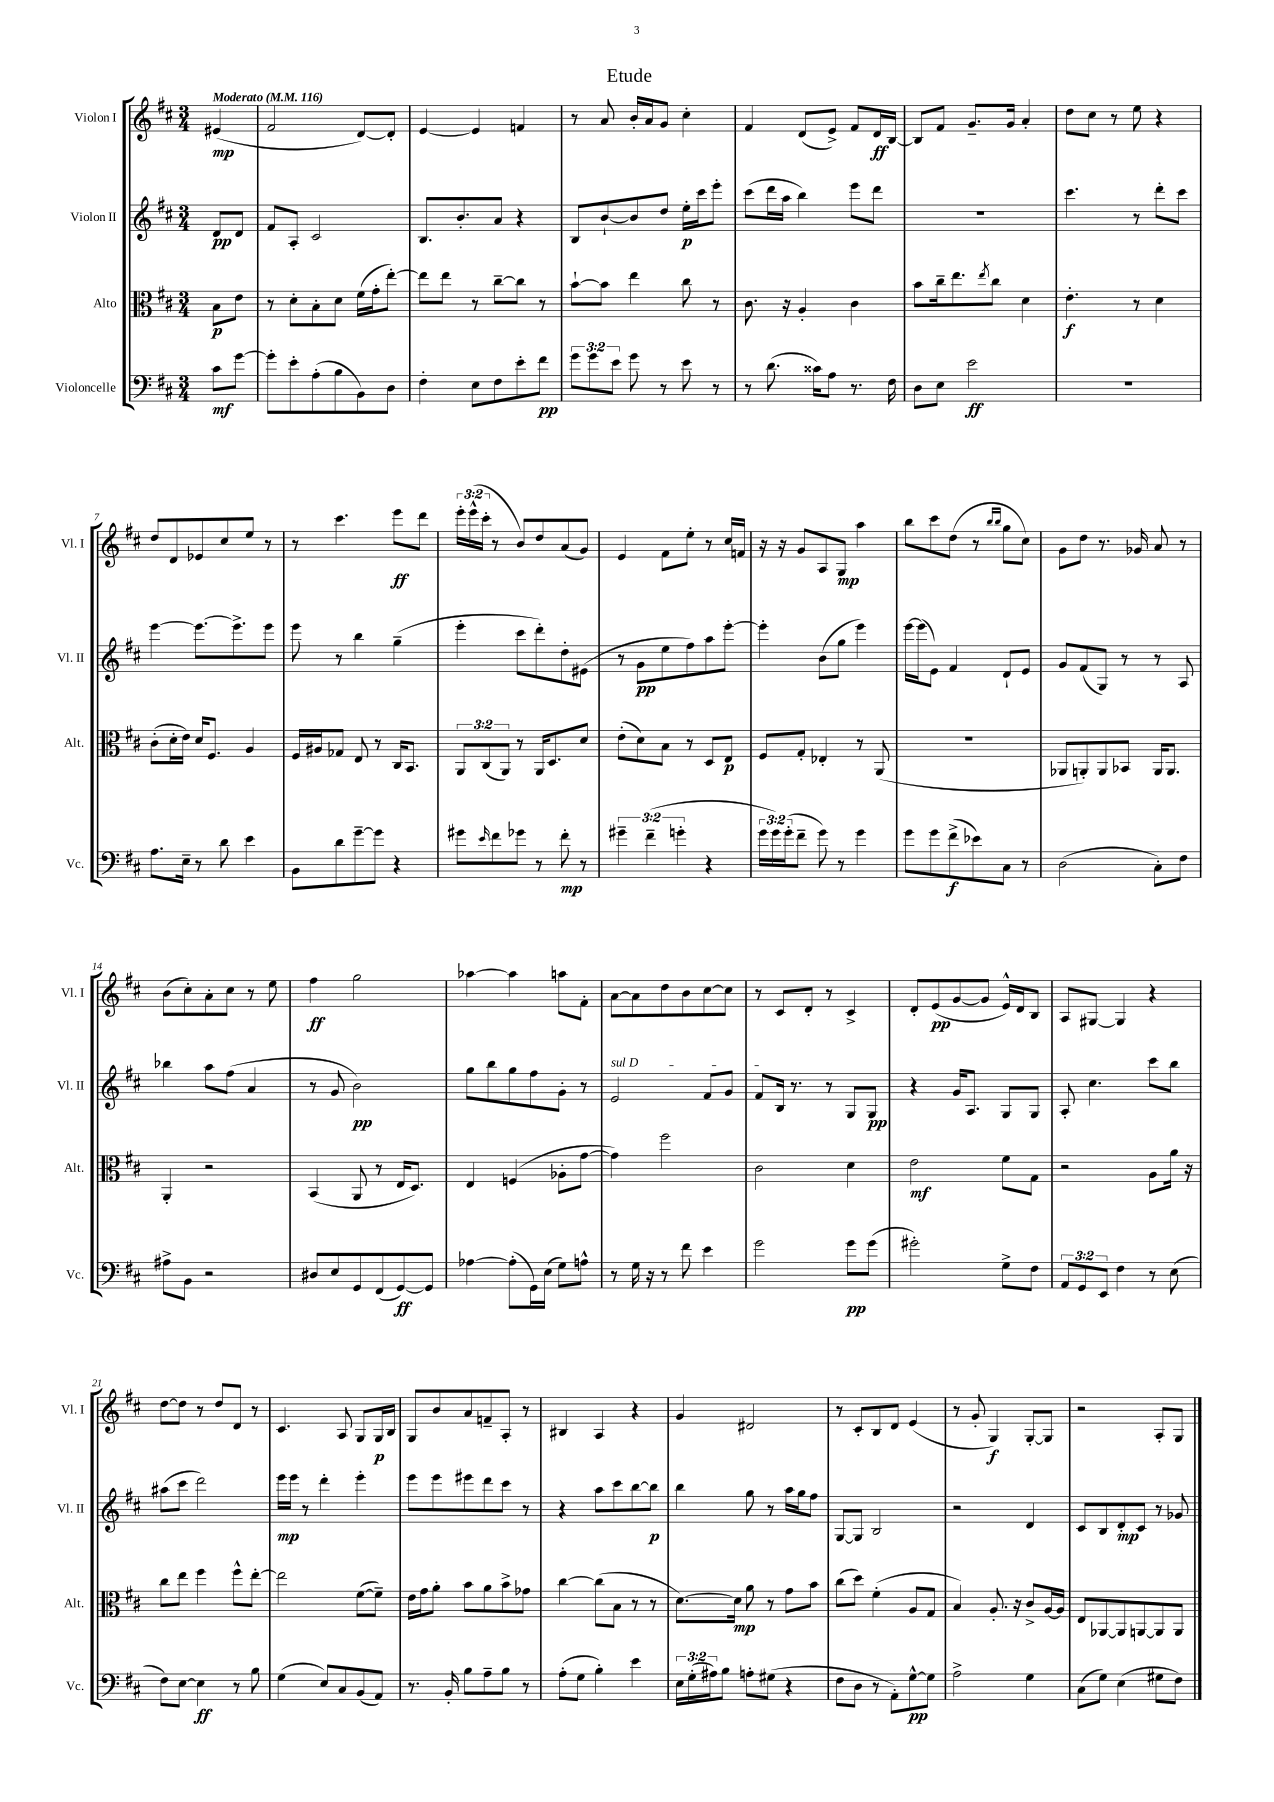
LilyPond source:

\header { title = "Etude" }
<<
\new StaffGroup <<
\new Staff = "s0" \with { instrumentName = "Violon I" shortInstrumentName = "Vl. I" } {
    \clef treble \key d \major \numericTimeSignature \time 3/4 \override Staff.TupletNumber.text = #tuplet-number::calc-fraction-text \partial 4 \tempo "Moderato" 4 = 116
    eis'4\mp( |
    fis'2 d'8~) d'8-. |
    e'4~ e'4 f'4 |
    r8 a'8 b'16-. a'16 g'8 cis''4-. |
    fis'4 d'8( e'8->) fis'8 d'16\ff b16~ |
    b8 fis'8 g'8.-- g'16 a'4-. |
    d''8 cis''8 r8 e''8 r4 |
    d''8 d'8 ees'8 cis''8 e''8 r8 |
    r8 cis'''4. e'''8\ff d'''8 |
    \tuplet 3/2 { e'''16-. e'''16-^( cis'''16-. } r8 b'8) d''8 a'8( g'8) |
    e'4 fis'8 e''8-. r8 cis''16 f'16 |
    r16 r16 g'8 a8 g8\mp a''4 |
    b''8 cis'''8 d''8( r8 \grace { b''16 b''16 } g''8 cis''8) |
    g'8 d''8 r8. ges'16 a'8 r8 |
    b'8( cis''8-.) a'8-. cis''8 r8 e''8 |
    fis''4\ff g''2 |
    aes''4~ aes''4 a''8 fis'8-. |
    a'8~ a'8 d''8 b'8 cis''8~ cis''8 |
    r8 cis'8 d'8-. r8 cis'4-> |
    d'8-. e'8\pp( g'8~ g'8 e'16-^) d'16 b8 |
    a8 gis8~ gis4 r4 |
    d''8~ d''8 r8 d''8 d'8 r8 |
    cis'4. a8 g8 g16\p b16 |
    g8 b'8 a'8 f'8-- a8-. r8 |
    bis4 a4 r4 |
    g'4 dis'2 |
    r8 cis'8-. b8 d'8 e'4( |
    r8 g'8-. g4\f) g8~-. g8 |
    r2 a8-. g8 \bar "|." |
}
\new Staff = "s1" \with { instrumentName = "Violon II" shortInstrumentName = "Vl. II" } {
    \clef treble \key d \major \numericTimeSignature \time 3/4 \partial 4
    d'8\pp d'8 |
    fis'8 a8-. cis'2 |
    b8. b'8.-. a'8 r4 |
    b8 b'8~-! b'8 d''8 e''16-.\p cis'''16 e'''8-. |
    cis'''8( d'''16 a''16 b''4) e'''8 d'''8 |
    R2. |
    cis'''4. r8 d'''8-. cis'''8 |
    e'''4~ e'''8.~ e'''8.-> e'''8 |
    e'''8 r8 b''4 g''4--( |
    e'''4-. cis'''8 d'''8-.) d''8-. eis'8( |
    r8 g'8\pp e''8 fis''8) a''8 e'''8~-. |
    e'''4-. b'8( g''8 e'''4) |
    e'''16~ e'''16( e'8) fis'4 d'8-! e'8 |
    g'8 fis'8( g8) r8 r8 a8 |
    bes''4 a''8 fis''8( a'4 |
    r8 g'8 b'2\pp) |
    g''8 b''8 g''8 fis''8 g'8-. r8 |
    \once \override TextSpanner.bound-details.left.text = \markup { \italic "sul D" } e'2\startTextSpan fis'8 g'8 |
    fis'8 b16\stopTextSpan r8. r8 g8 g8\pp |
    r4 g'16 a8. g8 g8 |
    a8-. cis''4. cis'''8 b''8 |
    ais''8( cis'''8 d'''2) |
    e'''16\mp e'''16 r8 d'''4-. e'''4-. |
    e'''8 e'''8 eis'''8 d'''8 cis'''8 r8 |
    r4 a''8 cis'''8 b''8~ b''8\p |
    b''4 g''8 r8 a''16 g''16 fis''8 |
    g8~ g8 b2 |
    r2 d'4 |
    cis'8 b8 d'8-.\mp cis'8 r8 ges'8 \bar "|." |
}
\new Staff = "s2" \with { instrumentName = "Alto" shortInstrumentName = "Alt." } {
    \clef alto \key d \major \numericTimeSignature \time 3/4 \override Staff.TupletNumber.text = #tuplet-number::calc-fraction-text \partial 4
    b8\p e'8 |
    r8 d'8-. b8-. d'8 fis'16( g'16-. e''8~-.) |
    e''8 e''8 r8 cis''8~-- cis''8 r8 |
    b'8~-! b'8 e''4 cis''8 r8 |
    cis'8. r16 a4-. cis'4 |
    b'8 cis''16-- e''8. \acciaccatura { e''8 } cis''8 d'4 |
    e'4.-.\f r8 d'4 |
    cis'8-.( d'16-. e'16) d'16 fis8. a4 |
    fis16 ais16 ges8 e8 r8 cis16 b,8. |
    \tuplet 3/2 { a,8 cis8( a,8) } r8 a,16 d8. d'8 |
    e'8-.( d'8) b8 r8 d8 e8\p |
    fis8 g8-. ees4-. r8 a,8( |
    R2. |
    aes,8 a,8-.) a,8 bes,8 a,16 a,8. |
    a,4-. r2 |
    b,4( a,8 r8 e16 d8.) |
    e4 f4( aes8-. g'8~ |
    g'4) fis''2 |
    cis'2 d'4 |
    e'2\mf fis'8 g8 |
    r2 a8 a'16 r16 |
    cis''8 e''8 fis''4 fis''8-^ e''8~-. |
    e''2 fis'8~( fis'8--) |
    e'16 g'16 a'8-. b'8 a'8 b'8-> ges'8 |
    cis''4~ cis''8( b8 r8 r8 |
    d'8.~) d'16\mp a'8 r8 g'8 b'8 |
    cis''8( d''8) fis'4-.( a8 g8 |
    b4) a8.-. r16 cis'8-> a16~ a16 |
    e8 aes,8~ aes,8 a,8~ a,8 a,8 \bar "|." |
}
\new Staff = "s3" \with { instrumentName = "Violoncelle" shortInstrumentName = "Vc." } {
    \clef bass \key d \major \numericTimeSignature \time 3/4 \override Staff.TupletNumber.text = #tuplet-number::calc-fraction-text \partial 4
    cis'8\mf g'8~ |
    g'8-. e'8-. a8-.( b8 b,8) d8 |
    fis4-. e8 fis8 e'8-. fis'8\pp |
    \tuplet 3/2 { g'8 g'8 e'8 } g'8 r8 e'8 r8 |
    r8 d'8.( cisis'16) a8 r8. fis16 |
    d8 e8 e'2\ff |
    R2. |
    a8. e16-- r8 d'8 e'4 |
    b,8 d'8 g'8~-- g'8 r4 |
    gis'8 \grace { e'16 } fis'8 ges'8 r8 fis'8-.\mp r8 |
    \tuplet 3/2 { gis'4-- fis'4--( g'4-. } r4 |
    \tuplet 3/2 { g'16 g'16) g'16-.( } fis'8-- g'8) r8 g'4 |
    g'8 g'8 fis'8->\f( ees'8) cis8 r8 |
    d2( cis8-.) fis8 |
    ais8-> b,8 r2 |
    dis8 e8 g,8 fis,8( g,8~\ff) g,8 |
    aes4~ aes8-.( g,16) e16( g8) a8-^ |
    r8 g16 r16 r8 fis'8 e'4 |
    g'2 g'8\pp g'8( |
    gis'2-.) g8-> fis8 |
    \tuplet 3/2 { a,8 g,8 e,8 } fis4 r8 e8( |
    fis8) e8~ e4\ff r8 b8 |
    g4( e8) cis8 b,8( a,8) |
    r8. b,16-. b8 a8-- b8 r8 |
    a8-.( g8 b4-.) e'4 |
    \tuplet 3/2 { e16 g16-.( ais16) } b8 a8-. gis8( r4 |
    fis8 d8 r8 a,8-.) g8~-^\pp g8 |
    a2-> g4 |
    cis8( g8) e4( gis8 fis8) \bar "|." |
}
>>
>>
